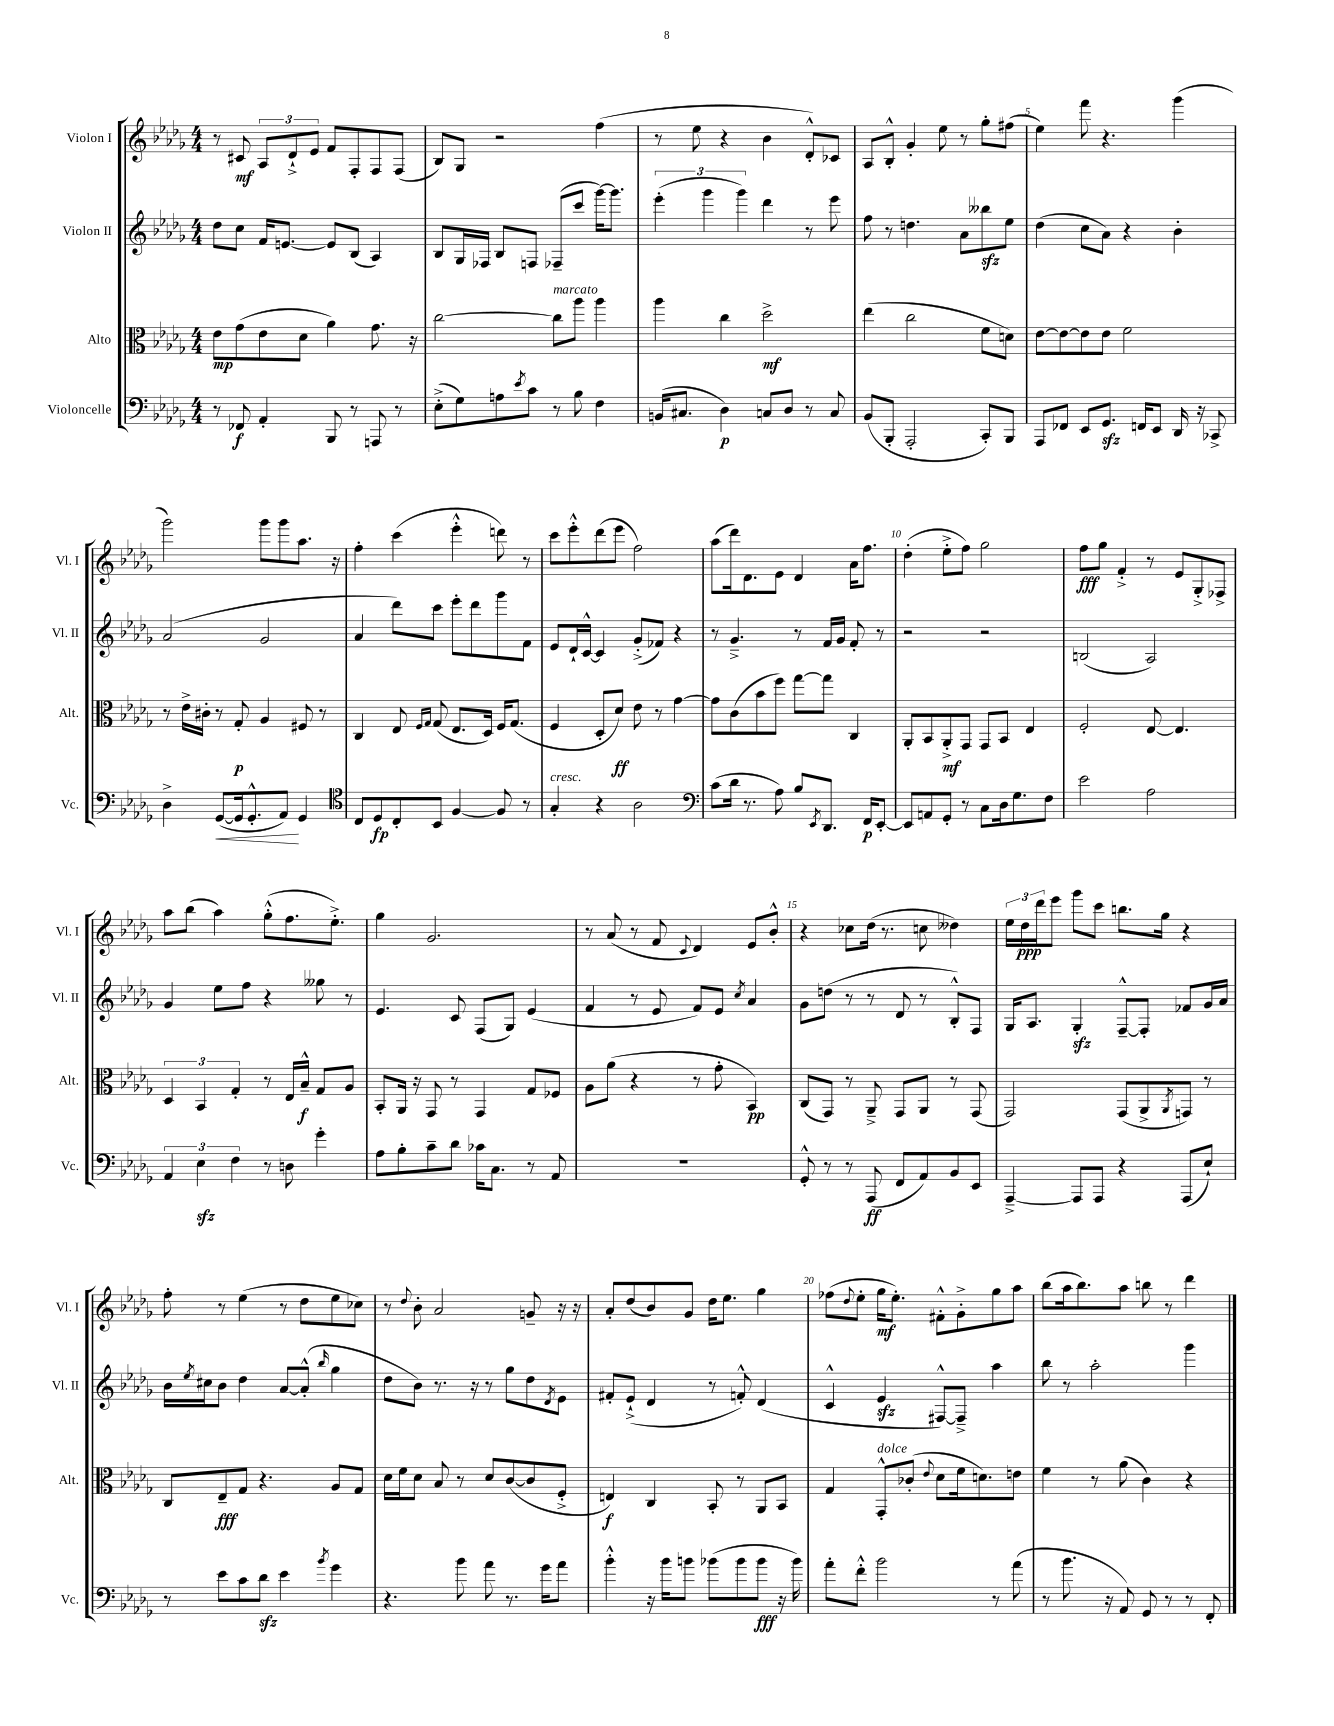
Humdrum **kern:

**kern	**kern	**kern	**kern
*staff4	*staff3	*staff2	*staff1
*clefF4	*clefC3	*clefG2	*clefG2
*k[b-e-a-d-g-]	*k[b-e-a-d-g-]	*k[b-e-a-d-g-]	*k[b-e-a-d-g-]
*M4/4	*M4/4	*M4/4	*M4/4
8r	8e-\L	8dd-\L	8r
8FF-/	(8g-\	8cc\J	8c#/
4AA-'/	8e-\	16f/LK	12A-/L
.	.	[8.e/J	.
.	.	.	12d-`^/
.	8d-\J	.	.
.	.	.	12e-/J
8BBB-/	4a-\)	8e/]L	8f/L
8r	.	(8B-/J	8F'/
8AAA/	8.g-\	4A-/)	8F/
8r	.	.	(8F/J
.	16r	.	.
=	=	=	=
(8E-'^\L	[2cc\	8B-/L	8B-/L)
8G-\)	.	16G-/L	8G-/J
.	.	16F-/JJ	.
8A\	.	8B-/L	2r
8qe-/	.	.	.
8c\J	.	8F/J	.
8r	8cc\]L	(8F-~/L	.
8B-\	8aa-\J	8ccc/J	.
4F\	4aa-\	[16ggg-\LK)	(4ff\
.	.	8.ggg-\]J	.
=	=	=	=
(16BB/LK	4aa-\	(6eee-'\	8r
8.C#/J	.	.	.
.	.	.	8ee-\
.	.	6ggg-\	.
4D-\)	4cc\	.	4r
.	.	6ggg-\)	.
8C/L	2dd-^\	4ddd-\	4b-\
8D-/J	.	.	.
8r	.	8r	8d-'^^/L)
8C/	.	8eee-\	8c-/J
=	=	=	=
(8BB-/L	(4ee-\	8ff\	8A-/L
8BBB-'/J	.	8r	8B-'^^/J
2AAA-'/	2cc\	4.dd\	4g-'/
.	.	.	8ee-\
.	.	8a-\L	8r
8CC'/L)	8f\L	8bb--\	8gg-'\L
8BBB-/J	8d\J)	8ee-\J	(8ff#\J
=	=	=	=
8AAA-/L	[8e-\L	(4dd-\	4ee-\)
8FF-/J	8e-\_	.	.
8EE-/L	8e-\]	8cc\L	8fff\
8.GG-/J	8e-\J	8a-\J)	4.r
.	2f\	4r	.
16FF/LK	.	.	.
8EE-/J	.	.	.
16DD-/	.	4b-'\	(4ggg-\
16r	.	.	.
8CC-^/	.	.	.
=	=	=	=
4D-^\	8r	(2a-/	2ggg-\)
.	16e-^\LL	.	.
.	16c#'\JJ	.	.
([8GG-/L	8r	.	.
16GG-/]k	8G-'/	.	.
8.GG-'^^/	.	.	.
.	4A-/	2g-/	8ggg-\L
8AA-/J)	.	.	8ggg-\
4GG-/	8F#/	.	8.aa-\J
.	8r	.	.
.	.	.	16r
=	=	=	=
*clefC4	*	*	*
8C/L	4C/	4a-/	4ff'\
8D-/	.	.	.
8C'/	8E-/	8ddd-\L)	(4ccc\
.	16qqF/LL	.	.
.	16qqG-/JJ	.	.
8BB-/J	(8G-/	8ccc\J	.
[4F/	8.E-/L	8eee-'\L	4eee-'^^\
.	.	8ddd-\	.
.	16D-/Jk)	.	.
8F/]	16F/LK	8ggg-\	8ddd\)
.	(8.G-/J	.	.
8r	.	8f\J	8r
=	=	=	=
4G-'/	4F/	8e-/L	8ccc\L
.	.	16d-`/L	8eee-'^^\
.	.	[16c^^/JJ	.
4r	8D-'/L	4c/]	(8ddd-\
.	8d-/J)	.	8eee-\J
2A-\	8e-\	(8g-'^/L	2ff\)
.	8r	8f-/J)	.
.	[4g-\	4r	.
=	=	=	=
*clefF4	*	*	*
(8c\L	8g-\]L	8r	(8aa-\L
16d-\Jk	(8c\	4.g-~^/	16ddd-\k)
8.r	.	.	8.d-\
.	8b-\	.	.
8A-\)	8ff\J)	.	8e-\J
8B-/L	[8gg-\L	8r	4d-/
8qEE-/	.	.	.
8.DD-/J	8gg-\]J	16f/LL	.
.	.	16g-/JJ	.
.	4C/	8f'/	16a-\LK
16FF/LK	.	.	8.ff\J
[8EE-'/J	.	8r	.
=	=	=	=
8EE-/]L	8AA-'/L	2r	(4dd-'\
8AA/	8BB-/	.	.
8GG-'/J	8AA-'^/	.	8ee-'^\L
8r	8GG-/J	.	8ff\J)
8C\L	8GG-/L	2r	2gg-\
16D-\k	8BB-/J	.	.
8.G-\	.	.	.
.	4E-/	.	.
8F\J	.	.	.
=	=	=	=
2e-\	2F'/	(2B/	8ff\L
.	.	.	8gg-\J
.	.	.	4f'^/
2A-\	[8E-/	2A-/)	8r
.	4.E-/]	.	8e-/L
.	.	.	8G-'^/
.	.	.	8F-^/J
=	=	=	=
6AA-/	6D-/	4g-/	8aa-\L
.	.	.	(8bb-\J
6E-\	6BB-/	.	.
.	.	8ee-\L	4aa-\)
6F\	6G-'/	.	.
.	.	8ff\J	.
8r	8r	4r	(8gg-'^^\L
8D\	16E-/LL	.	8.ff\
.	16B-~^^/JJ	.	.
4g-'\	8G-/L	8gg--\	.
.	.	.	8.ee-'^\J)
.	8A-/J	8r	.
=	=	=	=
8A-\L	8BB-'/L	4.e-/	4gg-\
8B-'\	16AA-/Jk	.	.
.	16r	.	.
8c~\	8GG-/	.	2.g-/
8d-\J	8r	8c/	.
16c-\LK	4GG-/	(8F/L	.
8.C\J	.	.	.
.	.	8G-/J)	.
8r	8G-/L	(4e-/	.
8AA-/	8F-/J	.	.
=	=	=	=
1r	8A-\L	4f/	8r
.	(8a-\J	.	(8a-/
.	4r	8r	8r
.	.	8e-/	8f/
.	.	.	8qqc/
.	8r	8f/L)	4d-/)
.	8g-'\	8e-/J	.
.	.	8qcc/	.
.	4BB-/)	4a-/	8e-/L
.	.	.	8b-'^^/J
=	=	=	=
8GG-'^^/	(8C/L	8g-\L	4r
8r	8GG-/J)	(8dd\J	.
8r	8r	8r	8cc-\L
(8AAA-/	8AA-~^/	8r	(16dd-\Jk
.	.	.	8.r
8FF/L	8GG-/L	8d-/	.
8AA-/)	8AA-/J	8r	8cc\
8BB-/	8r	8B-'^^/L)	4dd--\)
8EE-/J	(8GG-/	8F/J	.
=	=	=	=
[4AAA-~^/	2GG-/)	16G-/LK	24ee-\LL
.	.	.	24dd-\
.	.	8.A-/J	.
.	.	.	24ddd-\J
.	.	.	8eee-\J
8AAA-/]L	.	4G-'/	8ggg-\L
8AAA-/J	.	.	8ccc\J
4r	(8GG-/L	[8F~^^/L	8.bb\L
.	8AA-^/	8F'/]J	.
.	.	.	16gg-\Jk
.	8qAA-/	.	.
(8AAA-/L	8GG/J)	8f-/L	4r
8E-`/J)	8r	16g-/L	.
.	.	16a-/JJ	.
=	=	=	=
8r	8C/L	16b-\LL	8ff'\
.	.	8qee-/	.
.	.	16cc#\J	.
8e-\L	8E-~/	8b-\J	8r
8c\	8G-/J	4dd-\	(4ee-\
8d-\J	4.r	.	.
4e-\	.	[8a-/L	8r
.	.	(8a-'^^/]J	8dd-\L
8qb-/	.	16qqbb-/	.
4g-\	8A-/L	4gg-\	8ee-\
.	8G-/J	.	8cc-\J)
=	=	=	=
4.r	16d-\LL	8dd-\L	8r
.	16f\J	.	.
.	.	.	8qqdd-/
.	8d-\J	8b-\J)	8b-'\
.	8B-/	8.r	2a-/
8b-\	8r	.	.
.	.	16r	.
8a-\	8d-/L	8r	.
8.r	([8c/	8gg-\L	.
.	8c/]	8dd-\	8g~/
16g-\LK	.	.	.
.	.	8qd-/	.
8a-\J	8F'^/J	8e-\J	16r
.	.	.	16r
=	=	=	=
4b-'^^\	4E/)	8f#'/L	8a-'/L
.	.	(8e-`^/J	(8dd-/
16r	4C/	4d-/	8b-/)
16b-\LK	.	.	.
8b\J	.	.	8g-/J
(8b-\L	8BB-'/	8r	16dd-\LK
.	.	.	8.ee-\J
8b-\	8r	8f'^^/)	.
8b-\J	8AA-/L	(4d-/	4gg-\
16r	8BB-/J	.	.
16b-\)	.	.	.
=	=	=	=
8a-'\L	4G-/	4c^^/	(8ff-\L
.	.	.	8qqdd-/
8f'^^\J	.	.	8ee-'\J
2b-\	8GG-'^^/L	4e-/	16gg-\LK
.	.	.	8.ee-'\J)
.	(8c-'/J	.	.
.	8qqe-/	.	.
.	8d-\L	[8F#^^/L)	8f#'^^\L
.	16f\k	8F#~^/]J	8g-'^\
.	8.d\)	.	.
8r	.	4aa-\	8gg-\
(8a-\	8e\J	.	8aa-\J
=	=	=	=
8r	4f\	8bb-\	(8bb-\L
8.b-\	.	8r	16aa-\k
.	.	.	8.bb-\)
.	8r	2aa-'\	.
16r	.	.	.
8AA-/)	(8a-\	.	8aa-\J
8GG-/	4c\)	.	8bb\
8r	.	.	8r
8r	4r	4ggg-\	4ddd-\
8FF'/	.	.	.
==	==	==	==
*-	*-	*-	*-
